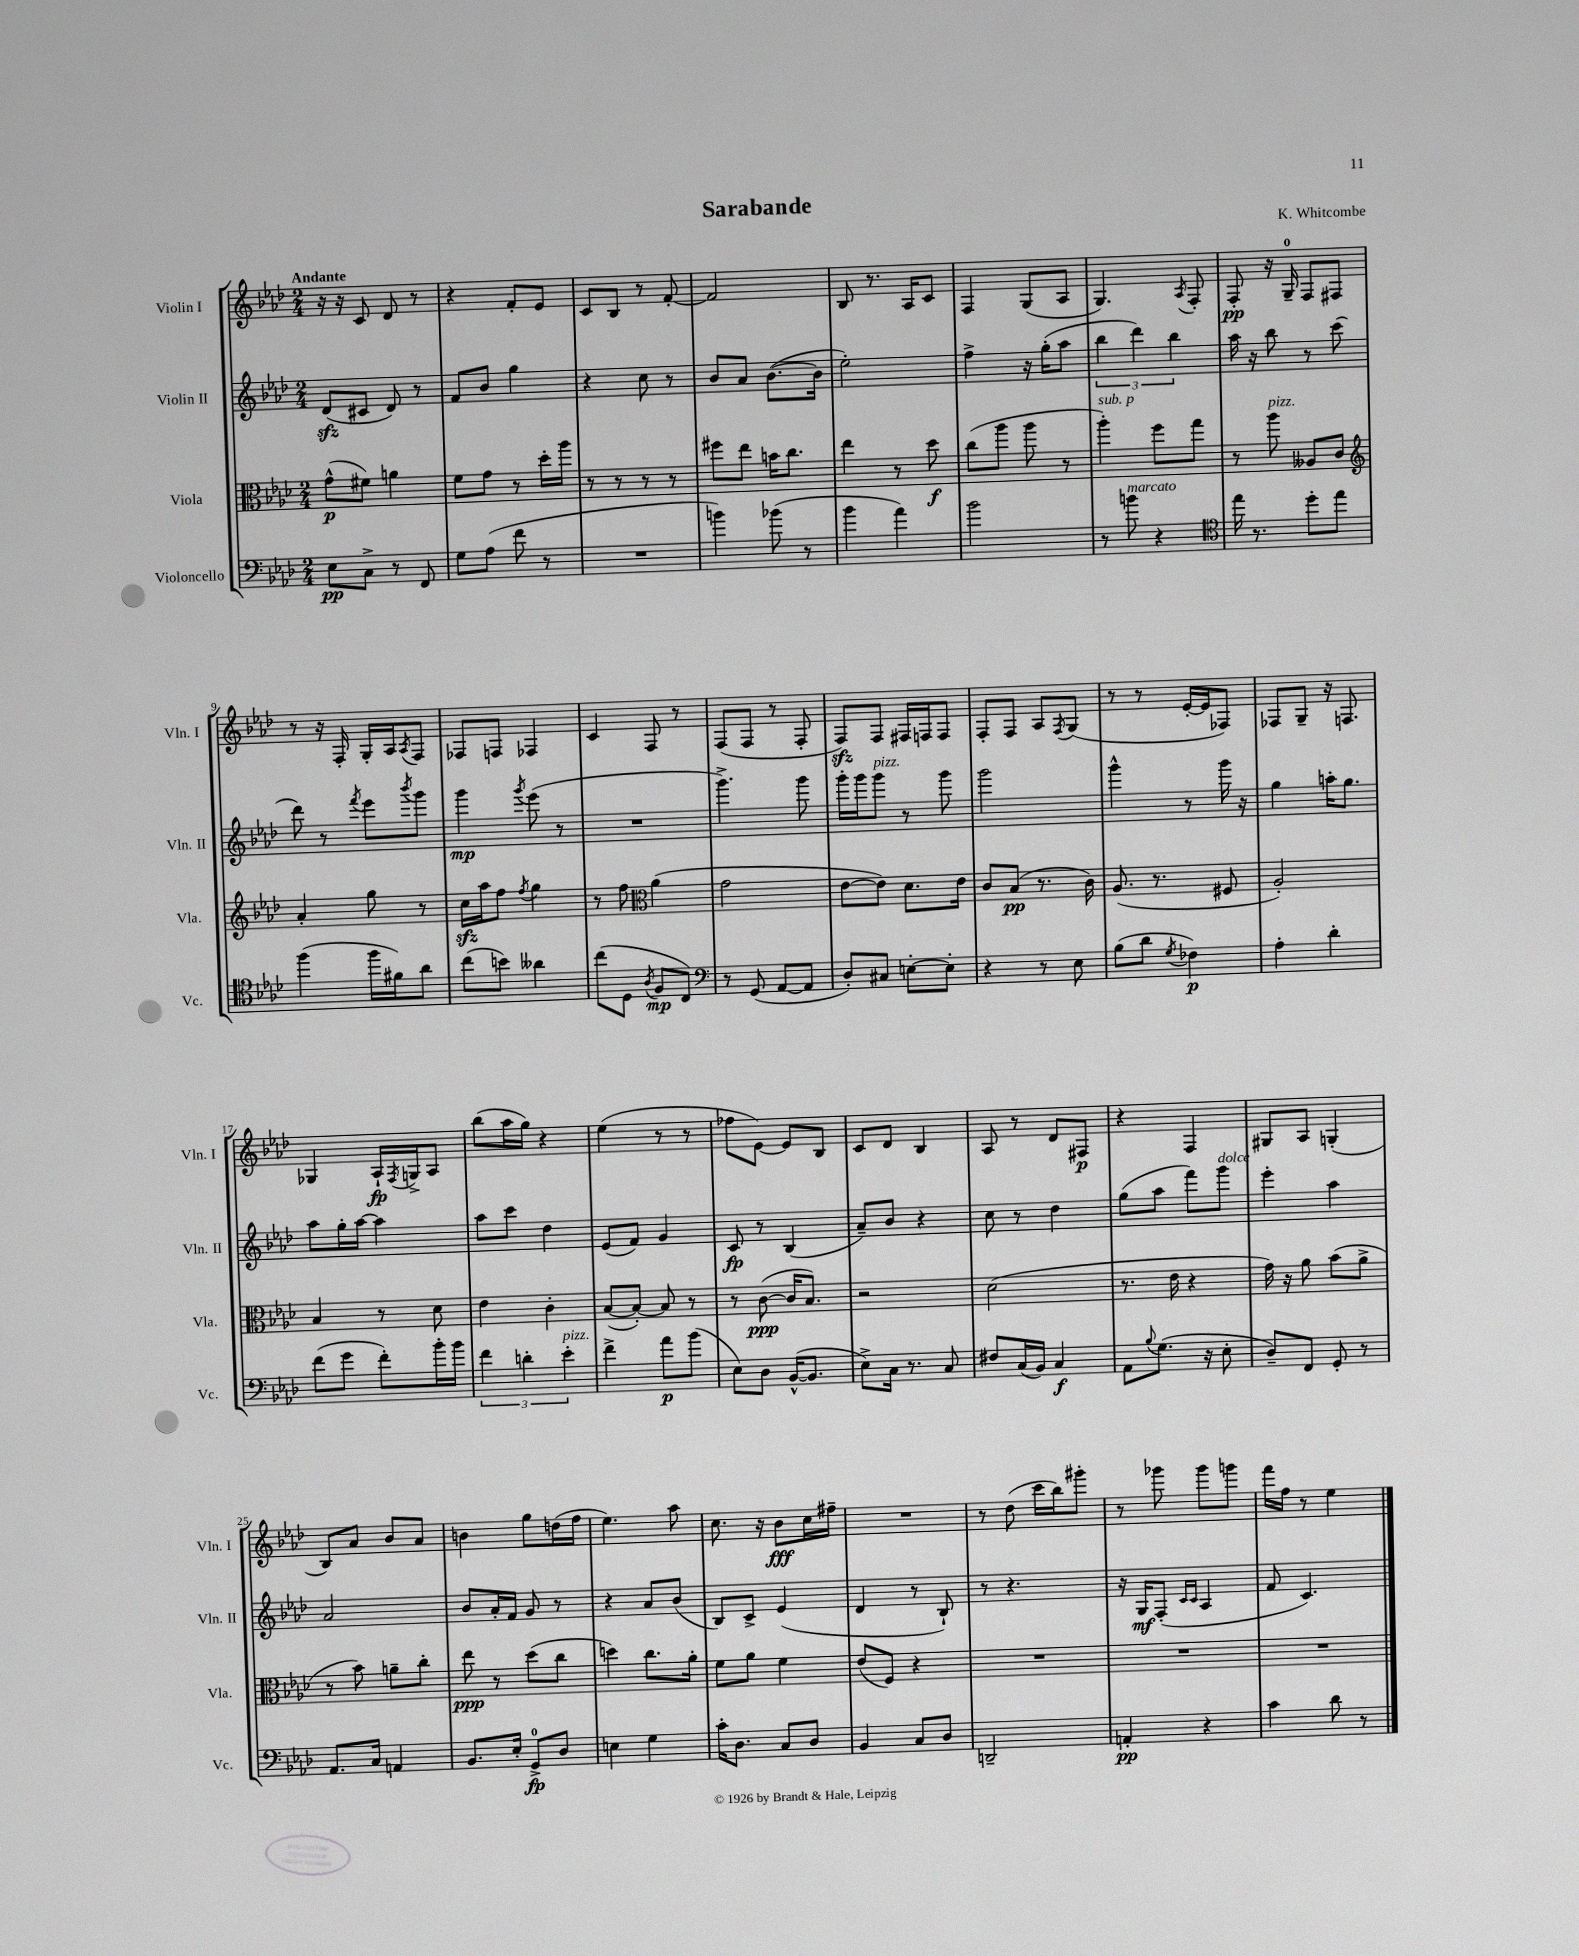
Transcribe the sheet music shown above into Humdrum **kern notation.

**kern	**kern	**kern	**kern
*staff4	*staff3	*staff2	*staff1
*clefF4	*clefC3	*clefG2	*clefG2
*k[b-e-a-d-]	*k[b-e-a-d-]	*k[b-e-a-d-]	*k[b-e-a-d-]
*M2/4	*M2/4	*M2/4	*M2/4
8E-	(8g^^	(8d-	16r
.	.	.	16r
8C^	8f#)	8c#	8c
8r	4a	8d-)	8d-
8FF	.	8r	8r
=	=	=	=
8G	8f	8f	4r
(8A-	8g	8b-	.
8f	8r	4gg	8f'
8r	16dd-'	.	8e-
.	16aa-	.	.
=	=	=	=
2r	8r	4r	8c
.	8r	.	8B-
.	8r	8cc	8r
.	8r	8r	[8f'
=	=	=	=
4b)	8ff#	8b-	2f]
.	8ee-	8a-	.
(8b-	16b	([8.b-	.
.	8.cc	.	.
8r	.	.	.
.	.	16b-]	.
=	=	=	=
4b-	4ee-	2ee-')	8B-
.	.	.	8.r
4a-)	8r	.	.
.	.	.	16A-
.	8dd-	.	8c
=	=	=	=
2b-	(8cc	4ff^	4F
.	8aa-	.	.
.	8aa-	16r	(8G
.	.	(16gg'	.
.	8r	8aa-	8A-
=	=	=	=
8r	4aa-')	6bb-	4.G)
8b	.	.	.
.	.	6ddd-)	.
4r	8ff	.	.
.	.	6bb-	.
.	.	.	8qA-
.	8gg	.	8F'
=	=	=	=
*clefC4	*	*	*
16ee-	8r	16aa-	8F'
8.r	.	16r	.
.	8aa-	8bb-	16r
.	.	.	16G~
8dd-'	8A--	8r	8F
8ee-	8c	(8ccc	8F#
=	=	=	=
*	*clefG2	*	*
(4ff	4a-'	8ddd-)	8r
.	.	8r	16r
.	.	.	16F'
.	.	8qfff	.
16ff	8gg	8eee-	16G'
16f#)	.	.	16A-
.	.	8qbbb-	8qA-
8a-	8r	8ggg	8F
=	=	=	=
(8cc	16cc	4ggg	8F-
.	16aa-	.	.
8b)	8ff	.	8F
.	8qff	8qggg	.
4a--	4gg	(8eee-	4F-
.	.	8r	.
=	=	=	=
(8cc	8r	2r	4c
8D-	8ff	.	.
*	*clefC3	*	*
8qA-	.	.	.
8F	(4a-	.	8F
8C)	.	.	8r
=	=	=	=
*clefF4	*	*	*
8r	2g	4.ggg^)	(8F
(8GG	.	.	8F
[8AA-	.	.	8r
8AA-]	.	8ggg	8F'
=	=	=	=
8D-')	[8e-	16ggg'	8F)
.	.	16ggg	.
8C#	8e-])	8ggg	8F
[8E'	8.d-	8r	16F#
.	.	.	16F
8E']	.	8ggg	8F
.	16e-	.	.
=	=	=	=
4r	8c	2ggg	8F'
.	(8B-	.	8F
8r	8.r	.	8A-
.	.	.	8qF
8E-	.	.	(8G
.	16c)	.	.
=	=	=	=
(8B-	(8.A-	4ggg^^	8r
8d-	.	.	8r
.	8.r	.	.
8qG	.	.	.
4F-)	.	8r	[16e-'
.	.	.	16e-]
.	8F#	16ggg	8F-)
.	.	16r	.
=	=	=	=
4A-'	2A-')	4gg	8F-
.	.	.	8G~
4d-'	.	16aa'	16r
.	.	8.gg	8.F
=	=	=	=
(8f	4B-	8aa-	4G-
8g	.	16gg'	.
.	.	[16aa-	.
8f')	8r	4aa-]	16A-`
.	.	.	8qF
.	.	.	16G^
16b-'	8d-	.	8A-
16b-	.	.	.
=	=	=	=
6f	4e-	8aa-	(8bb-
.	.	8ccc	16aa-
6d'	.	.	.
.	.	.	16gg)
.	4c'	4dd-	4r
6e-'	.	.	.
=	=	=	=
4f^	([8B-	(8e-	(4ee-
.	8B-'_)	8f)	.
8a-	8B-]	4g	8r
(8b-	8r	.	8r
=	=	=	=
8E-)	8r	8c	8ff-
8D-	([8c	8r	[8e-)
([16BB-^^	16c]	(4B-	8e-]
8.BB-]	8.B-)	.	.
.	.	.	8B-
=	=	=	=
8E-^)	2r	8a-~)	8c
16C	.	8b-	8d-
8.r	.	.	.
.	.	4r	4B-
8C	.	.	.
=	=	=	=
8F#	(2d-	8cc	8A-
(16C	.	8r	8r
16BB-)	.	.	.
4C	.	4dd-	8d-
.	.	.	8F#
=	=	=	=
8AA-	8.r	(8gg	4r
8qqB-	.	.	.
(8.G	.	8aa-	.
.	16e-	.	.
.	4r	8fff)	4F
16r	.	.	.
8E-'	.	8ggg	.
=	=	=	=
8D-~)	16g)	4eee-'	8G#
.	16r	.	.
8FF	8a-	.	8A-
8GG'	(8b-	4aa-	(4G'
8r	8a-^	.	.
=	=	=	=
8.AA-	8r	2a-	8B-)
.	8b-)	.	8a-
16C	.	.	.
4AA	8a~	.	8b-
.	8cc'	.	8a-
=	=	=	=
8.BB-	8ee-	8b-	4b
.	8r	16a-'	.
16E-'	.	16f	.
8GG^	(8dd-	8g	8gg
8D-	8cc	8r	(16dd
.	.	.	16ff
=	=	=	=
4E	4dd)	4r	4.ee-)
4G	8.cc	8a-	.
.	.	(8b-	8aa-
.	16a-'	.	.
=	=	=	=
16c'	8f	8B-)	8.cc
8.D-	.	.	.
.	8a-	8c^	.
.	.	.	16r
8C	4f	(4e-	8b-
8D-	.	.	16cc
.	.	.	16ff#~
=	=	=	=
4BB-	(8e-	4d-	2r
.	8F)	.	.
8C	4r	8r	.
8D-	.	8B-`)	.
=	=	=	=
2DD~	2r	8r	8r
.	.	4.r	(8dd-
.	.	.	16ccc
.	.	.	16bb-)
.	.	.	8ggg#'
=	=	=	=
4AA'	2r	16r	8r
.	.	16G	.
.	.	(8F'	8ggg-
.	.	16qqc	.
.	.	16qqc	.
4r	.	4A-	8ggg-
.	.	.	8ggg
=	=	=	=
4c	2r	8f	16fff
.	.	.	16ff
.	.	4.c)	8r
8d-	.	.	4ee-
8r	.	.	.
==	==	==	==
*-	*-	*-	*-
